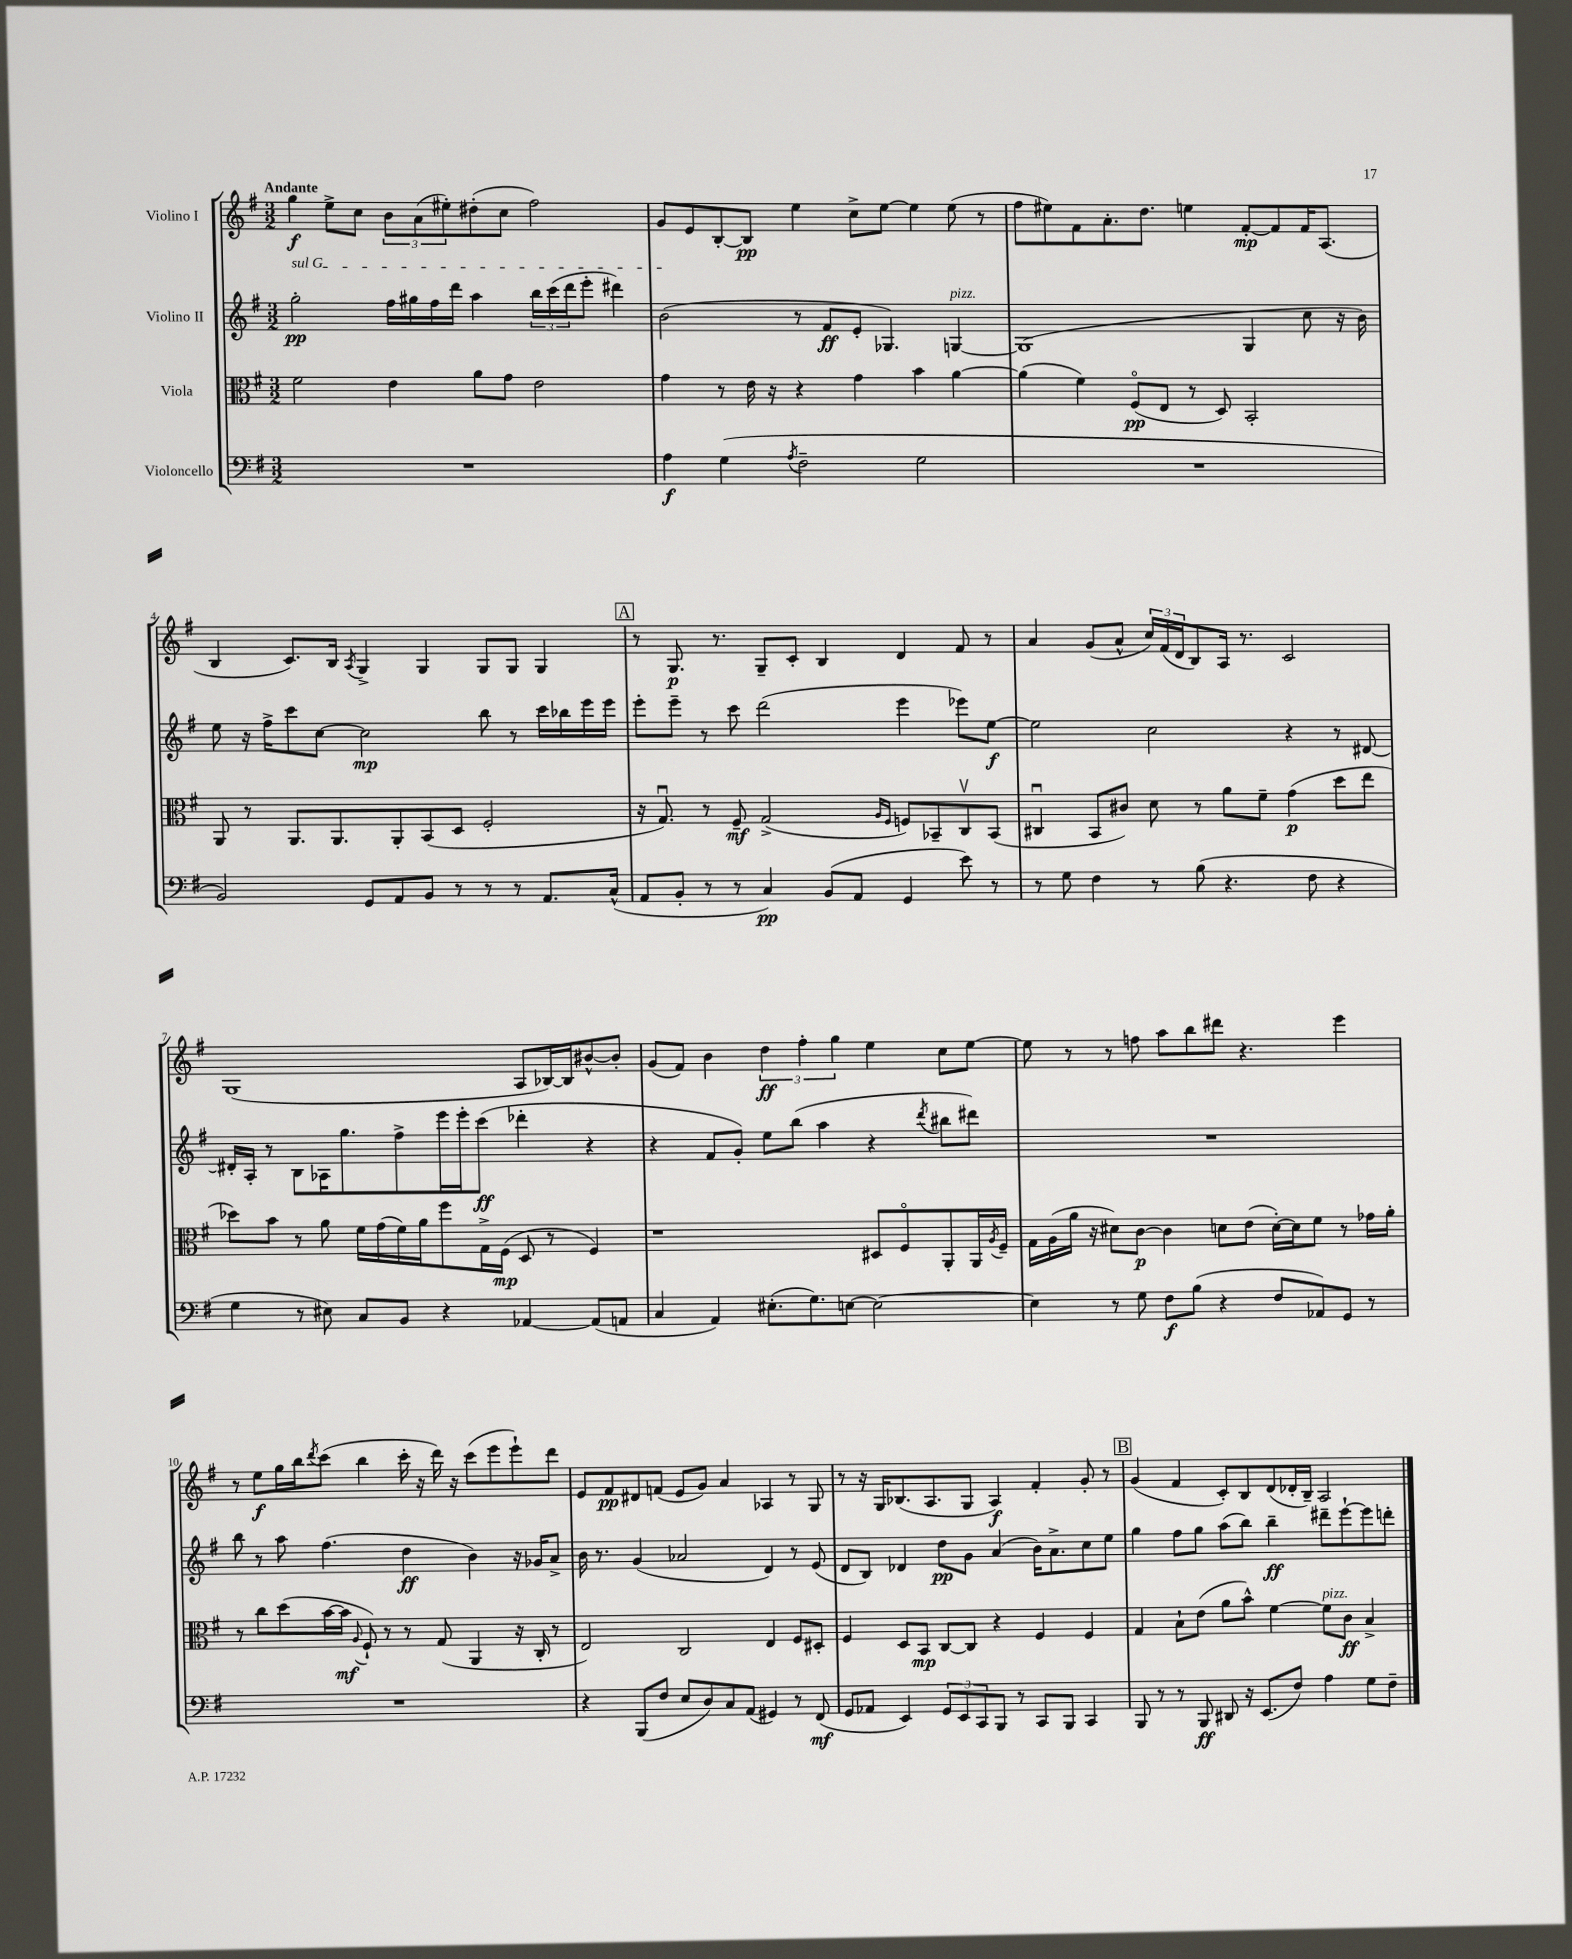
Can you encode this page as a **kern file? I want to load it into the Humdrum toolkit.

**kern	**kern	**kern	**kern
*staff4	*staff3	*staff2	*staff1
*clefF4	*clefC3	*clefG2	*clefG2
*k[f#]	*k[f#]	*k[f#]	*k[f#]
*M3/2	*M3/2	*M3/2	*M3/2
1.r	2f#	2gg'	4gg
.	.	.	8ee^
.	.	.	8cc
.	4e	16ff#	12b
.	.	16gg#	.
.	.	.	(12a
.	.	16ff#	.
.	.	.	12ee#')
.	.	16ddd	.
.	8a	4aa	(8dd#'
.	8g	.	8cc
.	2e	24bb	2ff#)
.	.	(24ccc	.
.	.	24ddd	.
.	.	8eee'	.
.	.	4ddd#)	.
=	=	=	=
4A	4g	(2b	8g
.	.	.	8e
(4G	8r	.	[8B'
.	16e	.	8B]
.	16r	.	.
8qA	.	.	.
2F#~	4r	8r	4ee
.	.	8f#	.
.	4g	8e'	8cc^
.	.	4.G-)	[8ee
2G	4b	.	4ee]
.	[4a	[4G	(8ee
.	.	.	8r
=	=	=	=
1.r	(4a]	(1G]	8ff#
.	.	.	8ee#)
.	4f#)	.	8f#
.	.	.	8.a'
.	(8F#o	.	.
.	.	.	8.dd
.	8E	.	.
.	8r	.	4ee
.	8D)	.	.
.	2BB'	4G	[8f#'
.	.	.	8f#]
.	.	8cc	16f#
.	.	.	(8.A
.	.	16r	.
.	.	16b)	.
=	=	=	=
2BB)	8AA	8ee	4B
.	8r	16r	.
.	.	16ff#^	.
.	8.AA	8ccc	8.c)
.	.	[8cc	.
.	8.AA	.	16B
.	.	.	8qA
8GG	.	2cc]	4G^
8AA	8AA'	.	.
8BB	(8BB	.	4G
8r	8D	.	.
8r	2F#'	8bb	8G
8r	.	8r	8G
8.AA	.	16ccc	4G
.	.	16bb-	.
.	.	16eee	.
(16C^^	.	16eee	.
=	=	=	=
8AA	16r	8eee'	8r
.	8.Gu)	.	.
8BB'	.	8eee~	8.G
8r	8r	8r	.
.	.	.	8.r
8r	8F#~	8ccc	.
4C)	(2G^	(2ddd	8G~
.	.	.	8c'
(8BB	.	.	4B
8AA	.	.	.
.	16qqA	.	.
.	16qqF#	.	.
4GG	8F)	4eee	4d
.	8BB-~	.	.
8e)	8Cv	8eee-)	8f#
8r	(8BB-	[8ee	8r
=	=	=	=
8r	4C#u	2ee]	4a
8G	.	.	.
4F#	8BB	.	(8g
.	8c#)	.	8a^^
8r	8d	2cc	24cc)
.	.	.	(24f#
.	.	.	24d
(8B	8r	.	8B)
4.r	8a	.	16A
.	.	.	8.r
.	8f#~	.	.
.	(4g	4r	2c
8F#	.	.	.
4r	8dd	8r	.
.	8ee	[8d#	.
=	=	=	=
4G	8dd-)	16d#']	(1G
.	.	16A'	.
.	8b	8r	.
8r	8r	8B	.
8E#)	8a	16A-	.
.	.	8.gg	.
8C	16f#	.	.
.	(16g	.	.
8BB	16f#)	8ff#^	.
.	16a	.	.
4r	8ff#	16eee	.
.	.	16eee'	.
.	16G^	(8ccc	.
.	(16F#	.	.
[4AA-	8D	4ddd-'	8A
.	8r	.	[16B-)
.	.	.	16B-]
(8AA-]	4F#)	4r	[8b#^^
8AA	.	.	8b#']
=	=	=	=
4C	1r	4r	(8g
.	.	.	8f#)
4AA)	.	8f#	4b
.	.	8g')	.
(8.E#'	.	8ee	6dd
.	.	(8bb	.
.	.	.	6ff#'
8.G)	.	.	.
.	.	4aa	.
.	.	.	6gg
[8E	.	.	.
2E_	8D#	4r	4ee
.	8F#o	.	.
.	.	8qddd	.
.	8AA'	8bb#	8cc
.	16AA	8ddd#)	[8ee
.	8qA	.	.
.	16F#~	.	.
=	=	=	=
4E]	16G	1.r	8ee]
.	(16A	.	.
.	16a	.	8r
.	16r	.	.
8r	8d#)	.	8r
8G	[8c	.	8ff
8F#	4c]	.	8aa
(8B	.	.	8bb
4r	8d	.	8ddd#
.	(8e	.	4.r
8F#	[16d')	.	.
.	16d]	.	.
8AA-)	8f#	.	.
8GG	8r	.	4eee
8r	16g-	.	.
.	16a'	.	.
=	=	=	=
1.r	8r	8bb	8r
.	8cc	8r	8ee
.	(8dd	8aa	16gg
.	.	.	16bb
.	.	.	8qddd
.	[16b	(4.ff#	(8ccc
.	16b]	.	.
.	8qqA	.	.
.	8F#`)	.	4bb
.	8r	.	.
.	8r	4dd	16ccc'
.	.	.	16r
.	(8G	.	16ddd)
.	.	.	16r
.	4AA	4b)	(8ccc
.	.	.	8eee
.	16r	16r	8eee`)
.	16C'	16g-	.
.	8r	8a^	8ddd
=	=	=	=
4r	2E)	16b	8e
.	.	8.r	.
.	.	.	8f#
(8BBB	.	(4g	8d#
8F#	.	.	(8f
8E	2C	2a-	8e
8D)	.	.	8g)
8C	.	.	4a
(8AA	.	.	.
4GG#)	4E	4d)	4A-
8r	8F#	8r	8r
(8FF#	8D#'	(8e	8G
=	=	=	=
8GG	4F#	8d	8r
8AA-	.	8B)	16r
.	.	.	16G
4EE)	8D	4d-	(8.B-
.	8BB	.	.
.	.	.	8.A
12GG	[8C	8dd	.
12EE	.	.	.
.	8C]	8g	8G
12CC	.	.	.
8BBB	4r	(4a	4A)
8r	.	.	.
8CC	4F#	16b)	4f#'
.	.	8.a^	.
8BBB	.	.	.
4CC	4F#	8cc	8g'
.	.	8ee	8r
=	=	=	=
8BBB	4G	4gg	(4g
8r	.	.	.
8r	8B`	8ff#	4f#
8BBB	(8e	8gg	.
8DD#	8a	(8aa	8c')
16r	8b^^)	8bb)	8B
(8.EE	.	.	.
.	[4f#	4bb~	(8d
8F#)	.	.	16d-'
.	.	.	16B~)
4A	8f#]	8ddd#~	2A
.	8c	[8eee`	.
8G	4B^	8eee]	.
8F#~	.	8ddd'	.
==	==	==	==
*-	*-	*-	*-
